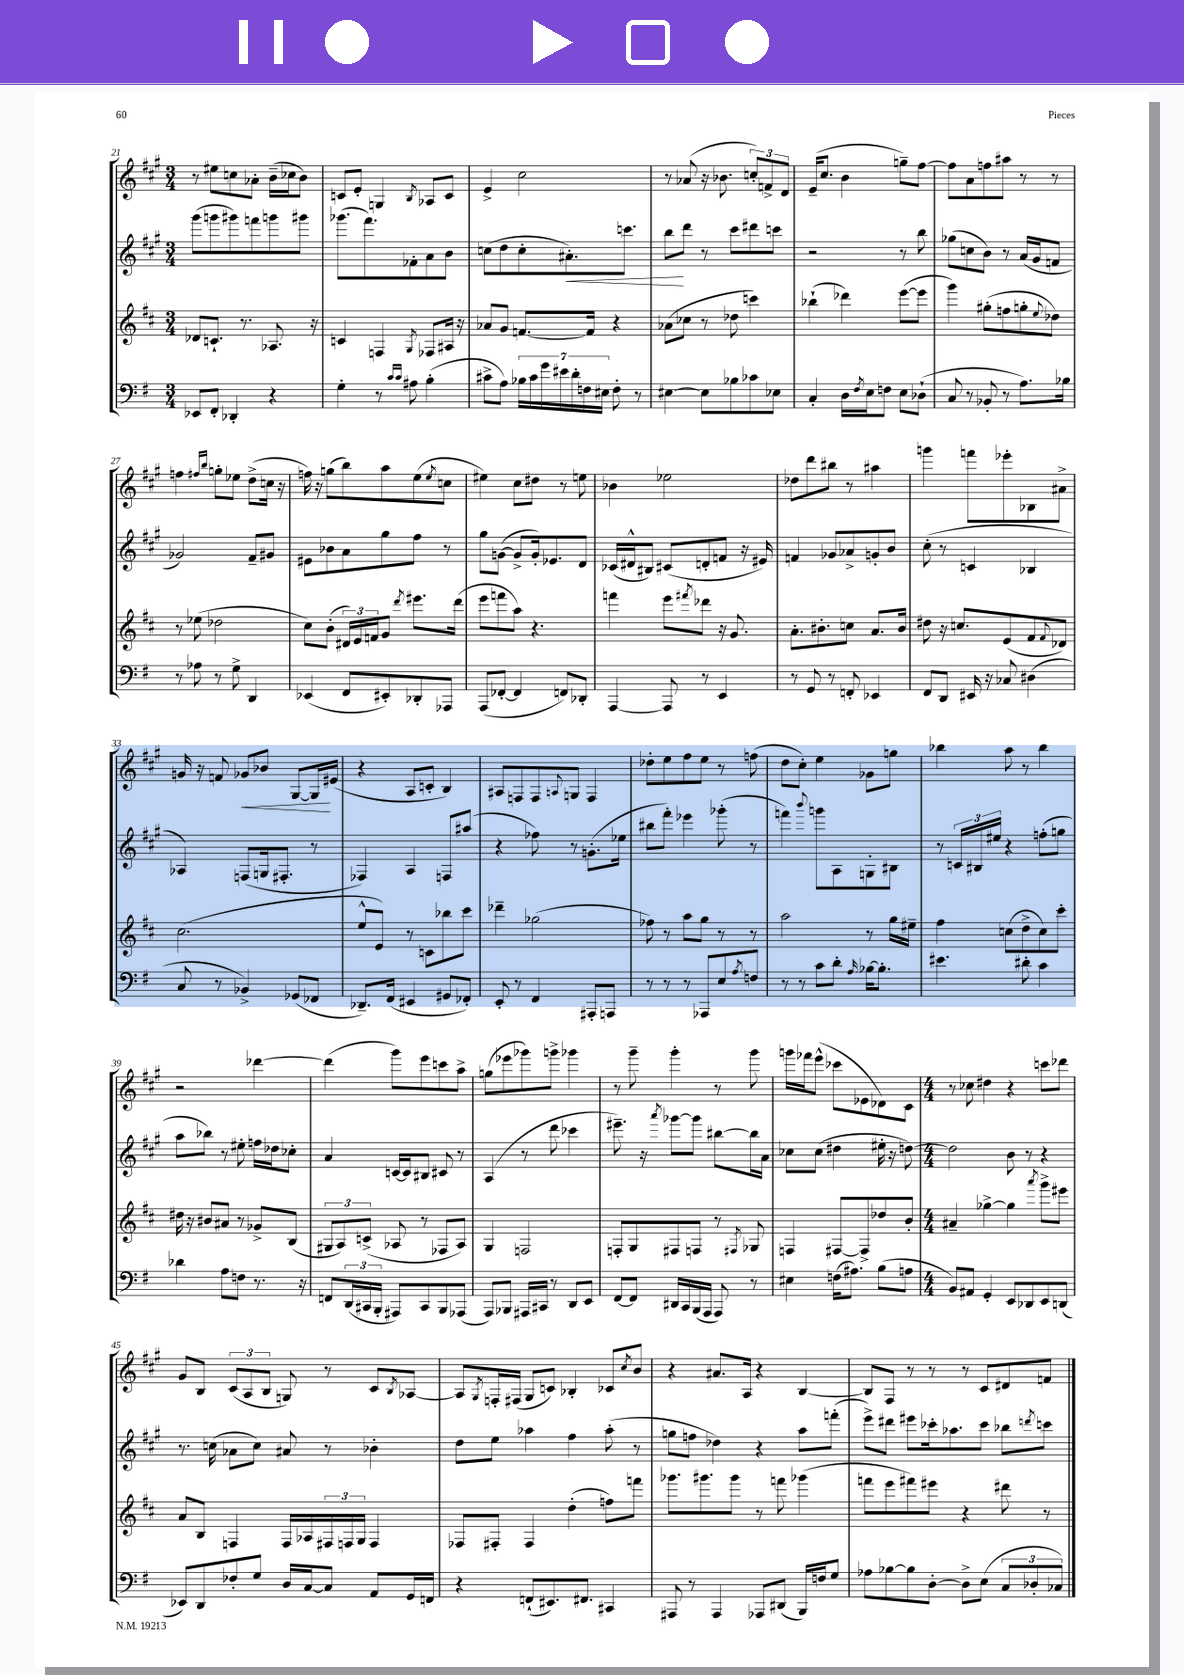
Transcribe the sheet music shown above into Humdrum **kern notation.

**kern	**kern	**kern	**dynam	**kern	**dynam
*part4	*part3	*part2	*part2	*part1	*part1
*staff4	*staff3	*staff2	*staff2	*staff1	*staff1
*clefF4	*clefG2	*clefG2	*	*clefG2	*
*k[f#]	*k[f#c#]	*k[f#c#g#]	*	*k[f#c#g#]	*
*M3/4	*M3/4	*M3/4	*	*M3/4	*
=21	=21	=21	=21	=21	=21
8EE-X/L	8d-X/L	(8ggg#\L	.	8r	.
8FF#'/J	8.cn`/J	8gggn\	.	8ee#X\L	.
4DD-X'/	.	8ggg#X\)	.	8ccn\	.
.	8.r	.	.	.	.
.	.	8fffn\	.	8a-X'\J	.
4r	8.A-X/	8gggn\	.	(16b~\LL	.
.	.	.	.	16cc-X\J	.
.	.	8ggg#X\J	.	8b\J)	.
.	16r	.	.	.	.
=22	=22	=22	=22	=22	=22
4G'\	4cn/	(8.ggg-X\L	.	8cn/L	.
.	.	.	.	8e'/J	.
.	.	8.fff#\)	.	.	.
8r	4Fn/	.	.	4Gn/	.
16qqc/LL	.	.	.	.	.
16qqc/JJ	.	.	.	.	.
8A#X\	.	8f-X'\	.	.	.
.	8qG/	.	.	8qB/	.
(4B'\	8F-X/L	8a\	.	8A-X/L	.
.	16A#X/Jk	8b\J	.	8c/J	.
.	16r	.	.	.	.
=23	=23	=23	=23	=23	=23
8c#X^\L	8a-X/L	(8ccn\L	.	4e^/	.
8A\J)	8g/J	8dd\	.	.	.
28B-X\LL	[8.fn/L	8cc'\	.	2cc#\	.
28c#\	.	.	.	.	.
28g\	.	.	.	.	.
28e#X\	.	.	.	.	.
!	!	!	!LO:HP:b	!	!
.	.	8.a#X'\)	<	.	.
28d'\	.	.	.	.	.
28Fn\	.	.	.	.	.
.	16f/Jk]	.	.	.	.
28E#X\JJ	.	.	.	.	.
8F'\	4r	.	.	.	.
.	.	8.cccn\J	.	.	.
8r	.	.	.	.	.
=24	=24	=24	=24	=24	=24
[4E#X\	(8a-X\L	8bb\L	.	8r	.
.	8cc-X\J	8ddd\J	[	(8a-X/	.
8E#\L]	8r	8r	.	16r	.
.	.	.	.	8.b-X\	.
8B-X\	8dd-X\	8ccc#\L	.	.	.
8c-X\	4cccn\)	8ddd#X\	.	12ccn'/L)	.
.	.	.	.	12fn^/	.
8E-X\J	.	8cccn\J	.	.	.
.	.	.	.	12d/J	.
=25	=25	=25	=25	=25	=25
4C'/	(4bb-X`\	2r	.	(16e~/KL	.
.	.	.	.	8.cc#/J	.
16D\LL	4ddd-X\)	.	.	4b\	.
8qF#/	.	.	.	.	.
16E\J	.	.	.	.	.
8Fn\J	.	.	.	.	.
8E\L	([8eee\L	8r	.	8ggn~\L)	.
(8D-X`\J	8eee\J]	8bb\	.	[8ff#\J	.
=26	=26	=26	=26	=26	=26
8C/	4ggg\)	(8gg-X\L	.	8ff#\L]	.
8r	.	8ccn\	.	8a\	.
8BB-X'/	(8gg#X'\L	8b\J)	.	8ffn\	.
8r	8ffn\	8r	.	8aa#X\J	.
8.A\L)	8ggn'\	(16a/LL	.	8r	.
.	.	16g#/J	.	.	.
.	8qqee/	.	.	.	.
.	8dd-X\J)	8fn/J	.	8r	.
16B-X\Jk	.	.	.	.	.
!!LO:LB:g=z
=27	=27	=27	=27	=27	=27
8r	8r	2g-X/)	.	4ffn\	.
8A-X\	(8ee-X\	.	.	.	.
.	.	.	.	16qqff#X/LL	.
.	.	.	.	16qqbb/JJ	.
8r	2dd-X\	.	.	8ggn'\L	.
8G^\	.	.	.	8ee-X\J	.
4DD/	.	8f#~/L	.	(8dd^\L	.
.	.	8g#X/J	.	16ccn\Jk	.
.	.	.	.	16r	.
=28	=28	=28	=28	=28	=28
(4EE-X/	8cc#\L)	8e#X\L	.	16ffn\)	.
.	.	.	.	16r	.
.	(8b'\J	8b-X\	.	(8ggn\L	.
8FF#/L	24d#X/LL)	8a\	.	8bb\)	.
.	24e/	.	.	.	.
.	24fn/J	.	.	.	.
8EE#X'/)	8g/J	8gg#\	.	8aa\	.
.	8qddd/	.	.	.	.
8DD-X'/	8.eee#X\L	8ff#\J	.	(8ee\	.
.	.	.	.	8qee/	.
8AAA-X/J	.	8r	.	8ccn\J	.
.	(16ddd\Jk	.	.	.	.
=29	=29	=29	=29	=29	=29
(8AAA/L	8eee\L	8gg#\L	.	4ee#X\)	.
[8FF-X'/J	8fffn\	([8gn\J	.	.	.
4FF-/]	8aa\J)	8g^/L]	.	8cc#\L	.
.	4.r	16g'/k)	.	8dd#X\J	.
.	.	8.e-X/	.	.	.
8FFn/L)	.	.	.	8r	.
8DD-X'/J	.	8d/J	.	8een\	.
=30	=30	=30	=30	=30	=30
[4AAA/	4fffn\	(16c-X/LL	.	4b-X\	.
.	.	16d#X^^/J	.	.	.
.	.	8B#X/J)	.	.	.
8AAA/]	8eee\L	(8c#X/L	.	2ee-X\	.
.	8qfff#X/	.	.	.	.
8r	8ddd-X\J	8dn'/	.	.	.
4EE/	16r	8fn/J	.	.	.
.	8.g/	.	.	.	.
.	.	16r	.	.	.
.	.	16e#X/)	.	.	.
=31	=31	=31	=31	=31	=31
8r	8.a'\L	4fn/	.	8dd-X\L	.
8GG/	.	.	.	8ddd\	.
.	8.b#X'\	.	.	.	.
8r	.	8g-X/L	.	8bb#X\J	.
8FFn'/	8ccn\J	8a-X^/	.	8r	.
4EE-X/	8.a/L	8gn'/	.	4aa#X\	.
.	.	8b/J	.	.	.
.	16b#/Jk	.	.	.	.
=32	=32	=32	=32	=32	=32
8FF#/L	8dd#X\	(8cc#'\	.	4gggn\	.
8DD/J	16r	8r	.	.	.
.	8.ccn/L	.	.	.	.
16EE#X/	.	4cn/	.	8fffn\L	.
16r	.	.	.	.	.
8C-X/	(8e/	.	.	8eee-X'\	.
(4D#X\	8f#/	4B-X/	.	8B-X\	.
.	8qqf#/	.	.	.	.
.	8d-X/J)	.	.	8a#X^\J	.
!!LO:LB:g=z
=33	=33	=33	=33	=33	=33
8C/	(2.cc#\	4A-X/)	.	16gn/	.
.	.	.	.	16r	.
8r	.	.	.	8fn/	.
!	!	!	!	!	!LO:HP:b
4BB-X^/)	.	(8Fn/L	.	8g-X/L	<
.	.	16Gn/k	.	8b-X/J	.
.	.	8.F#X'/J	.	.	.
(8GG-X/L	.	.	.	[8G#/L	.
8FF-X/J	.	8r	.	16G#/L]	.
.	.	.	.	(16e#X/JJ	[
=34	=34	=34	=34	=34	=34
8.DD-X~/L)	8ee^^/L	4F-X/)	.	4r	.
.	8e/J)	.	.	.	.
(16FF#/Jk	.	.	.	.	.
4EE#X/	8r	4A/	.	8A/L	.
.	8cn\L	.	.	8cn'/J	.
8GG#X/L	8bb-X\	8Fn/L	.	4B/)	.
8FF-X'/J)	8ccc#\J	(8aa#X/J	.	.	.
=35	=35	=35	=35	=35	=35
8EE'/	4ddd-X~\	4r	.	8A#X/L	.
8r	.	.	.	8Fn/	.
4FF#/	(2gg-X\	8ff-X\)	.	8F/	.
.	.	.	.	8qqAn/	.
.	.	8r	.	8Gn/J	.
8AAA#X'/L	.	(8.gn'\L	.	4F/	.
8AAAn/J	.	.	.	.	.
.	.	16ee-X\Jk	.	.	.
=36	=36	=36	=36	=36	=36
8r	8ff-X\)	8bb#X\L	.	8dd-X'\L	.
8r	8r	8fff#'\J)	.	8ee\	.
8r	8aa\L	4eee-X\	.	8ff#\	.
8AAA-X/L	8gg\J	.	.	8ee\J	.
8E/	8r	(8ggg-X'\	.	8r	.
8qA/	.	.	.	.	.
8Fn/J	8r	8r	.	(8ffn\	.
=37	=37	=37	=37	=37	=37
8r	2aa\	4fffn\)	.	8dd\L	.
8r	.	.	.	8cc#'\J)	.
.	.	8qqbbb/	.	.	.
8c\L	.	8gggn\L	.	4ee\	.
8d'\J	.	8A\	.	.	.
16qqA/	.	.	.	.	.
[16B-X\KL	8r	8Gn'\	.	8g-X\L	.
8.B-'\J]	.	.	.	.	.
.	16gg\LL	8B#X\J	.	8ggn\J	.
.	16ee#X~\JJ	.	.	.	.
=38	=38	=38	=38	=38	=38
4.e#X\	4ff#\	8r	.	4bb-X\	.
.	.	24cn/LL	.	.	.
.	.	24B#X/	.	.	.
.	.	24ee#X/JJ	.	.	.
.	(8ccn\L	4r	.	8aa\	.
8d#X'\	8dd^\	.	.	8r	.
4c\	8cc\)	(8ffn'\L	.	4bb-\	.
.	8ccc#'\J	8ggn\J	.	.	.
!!LO:LB:g=z
=39	=39	=39	=39	=39	=39
4d-X\	16dd#X\	8aa\L	.	2r	.
.	16r	.	.	.	.
.	8b#X/L	8bb-X\J)	.	.	.
8A\L	8a#X/J	8r	.	.	.
8Fn\J	8r	8ee#X'\	.	.	.
8.r	8g-X^/L	16ffn\LL	.	[4ddd-X\	.
.	.	16dd-X\J	.	.	.
.	(8B/J	8cc-X'\J	.	.	.
16r	.	.	.	.	.
=40	=40	=40	=40	=40	=40
8FFn/L	12G#X/L	4a/	.	(4ddd-\]	.
.	12A/)	.	.	.	.
(24DD/L	.	.	.	.	.
24CC#X/	(12cn^/J	.	.	.	.
24BBB'/JJ	.	.	.	.	.
8AAA#X/L)	8A-X/	[16cn/LL	.	8ggg#\L)	.
.	.	16c/J]	.	.	.
8CC#/	8r	8B#X/J	.	8eee\	.
8BBB/	8F-X/L	8c#X/	.	8cccn\	.
(8AAA-X/J	8A-/J)	8r	.	8aa^\J	.
=41	=41	=41	=41	=41	=41
8AAA/L)	4G/	(4A/	.	(8ggn\L	.
8BBB-X/J	.	.	.	8eee-X\	.
16AAA#X/LL	2Fn/	8r	.	8ggg-X\)	.
16CC#X/JJ	.	.	.	.	.
8r	.	8ddd\	.	8gggn^\J	.
8DD/L	.	4ccc-X\	.	4ggg-X\	.
8EE/J	.	.	.	.	.
=42	=42	=42	=42	=42	=42
[8FF#/L	8Fn'/L	8.eee#X~\)	.	8r	.
8FF#/J]	8G/	.	.	8ggg#~\	.
.	.	16r	.	.	.
.	.	8qaaa/	.	.	.
16DD#X/LL	8F#X/	[8ggg-X\L	.	4ggg#'\	.
16CC/	.	.	.	.	.
(16BBB/	8Fn/J	8ggg-\J]	.	.	.
16AAA/JJ	.	.	.	.	.
8AAA/)	8r	[8bb#X\L	.	8r	.
.	8qF#X/	.	.	.	.
8r	8G-X/	16bb#\L]	.	8ggg#\	.
.	.	16a\JJ	.	.	.
=43	=43	=43	=43	=43	=43
4E#X\	4Fn/	8cc-X\L	.	16gggn\LL	.
.	.	.	.	16fff-X\J	.
.	.	(8cc-\J	.	(8eee^^\J	.
(16Fn\KL	[8F#X/L	4dd#X\	.	8ccc-X\L	.
8.A#X\J)	.	.	.	.	.
.	8F#^/]	.	.	8e-X\	.
(8B\L	8dd-X/	16ee#X'\	.	8d-X\)	.
.	.	16r	.	.	.
8An\J	8b'/J	[8ddn\)	.	8c#\J	.
=44	=44	=44	=44	=44	=44
*M4/4	*M4/4	*M4/4	*	*M4/4	*
8BB/L)	4a#X~/	2dd\]	.	8r	.
8AA#X/J	.	.	.	8cc-X\	.
4GG'/	[4gg-X^\	.	.	4dd#X\	.
8EE/L	4gg-\]	8b\	.	4r	.
8DD-X/	.	8r	.	.	.
.	8qaaa/	.	.	.	.
8EE/	8ggg^\L	4r	.	8cccn\L	.
(8DDn/J	8eee#X\J	.	.	8ddd-X\J	.
!!LO:LB:g=z
=45	=45	=45	=45	=45	=45
8EE-X/L)	8a/L	8.r	.	8g#/L	.
8DD/	8B/J	.	.	8B/J	.
.	.	(16ccn\	.	.	.
8F-X'/	4Fn/	8a-X\L	.	(12c#/L	.
.	.	.	.	12A/	.
8G/J	.	8cc\J)	.	.	.
.	.	.	.	12B/J	.
16D/LL	16F/LL	8a#X/	.	8Gn/)	.
[16C/J	16A-X/	.	.	.	.
8C/J]	24F#X/	8r	.	8r	.
.	24Fn/	.	.	.	.
.	24G/JJ	.	.	.	.
8AA/L	4F/	4b-X'\	.	8c#/L	.
.	.	.	.	8qB/	.
16GG/L	.	.	.	[8A-X/J	.
16FFn/JJ	.	.	.	.	.
=46	=46	=46	=46	=46	=46
4r	8F-X/L	8dd\L	.	8A-/L]	.
.	.	.	.	8qG#/	.
.	8F#X'/J	8ee\J	.	16Fn'/L	.
.	.	.	.	(16F#X/JJ	.
(8FFn`/L	4F#/	4aa-X\	.	8G#/L	.
8.EE#X/)	.	.	.	8cn/J)	.
.	(4dd'\	4ff#\	.	4B-X'/	.
8.FF#X/J	.	.	.	.	.
4CC#X/	8ffn\L)	(8aa-'\	.	8c-X/L	.
.	.	.	.	8qcc#/	.
.	8fffn\J	8r	.	8b/J	.
=47	=47	=47	=47	=47	=47
8AAA#X/	8.ggg-X\L	8ggn\L	.	4r	.
8r	.	8ffn\J	.	.	.
.	8.ggg#X\	.	.	.	.
4AAA#/	.	4dd-X\)	.	8.a#X/L	.
.	8ggg#\J	.	.	.	.
.	.	.	.	16A/Jk	.
8AAA-X/L	8r	4r	.	4r	.
(8DD#X/J	8fffn\	.	.	.	.
16BBB/LL)	(4ggg-X\	8aa\L	.	[4B/	.
16Fn/J	.	.	.	.	.
8G/J	.	(8fffn'\J	.	.	.
=48	=48	=48	=48	=48	=48
8A-X\L	8fffn\L	8eee^\L)	.	8B/L]	.
[8B-X\	8eee\	8ddd#X\J	.	8F#/J	.
8B-\]	8fff#X\)	8eee#X\L	.	8r	.
[8D'\J	8eee#X\J	16ccc-X'\k	.	8r	.
.	.	8.aa-X\	.	.	.
8D^\L]	4r	.	.	8r	.
(8E\J	.	8ccc-\J	.	8c#/L	.
12C/L	8ddd#X\	8bb-X\L	.	8d#X/	.
12D-X'/	.	.	.	.	.
.	.	8qdddn/	.	.	.
.	8r	8cccn\J	.	8fn/J	.
12C-X/J)	.	.	.	.	.
==	==	==	==	==	==
*-	*-	*-	*-	*-	*-
